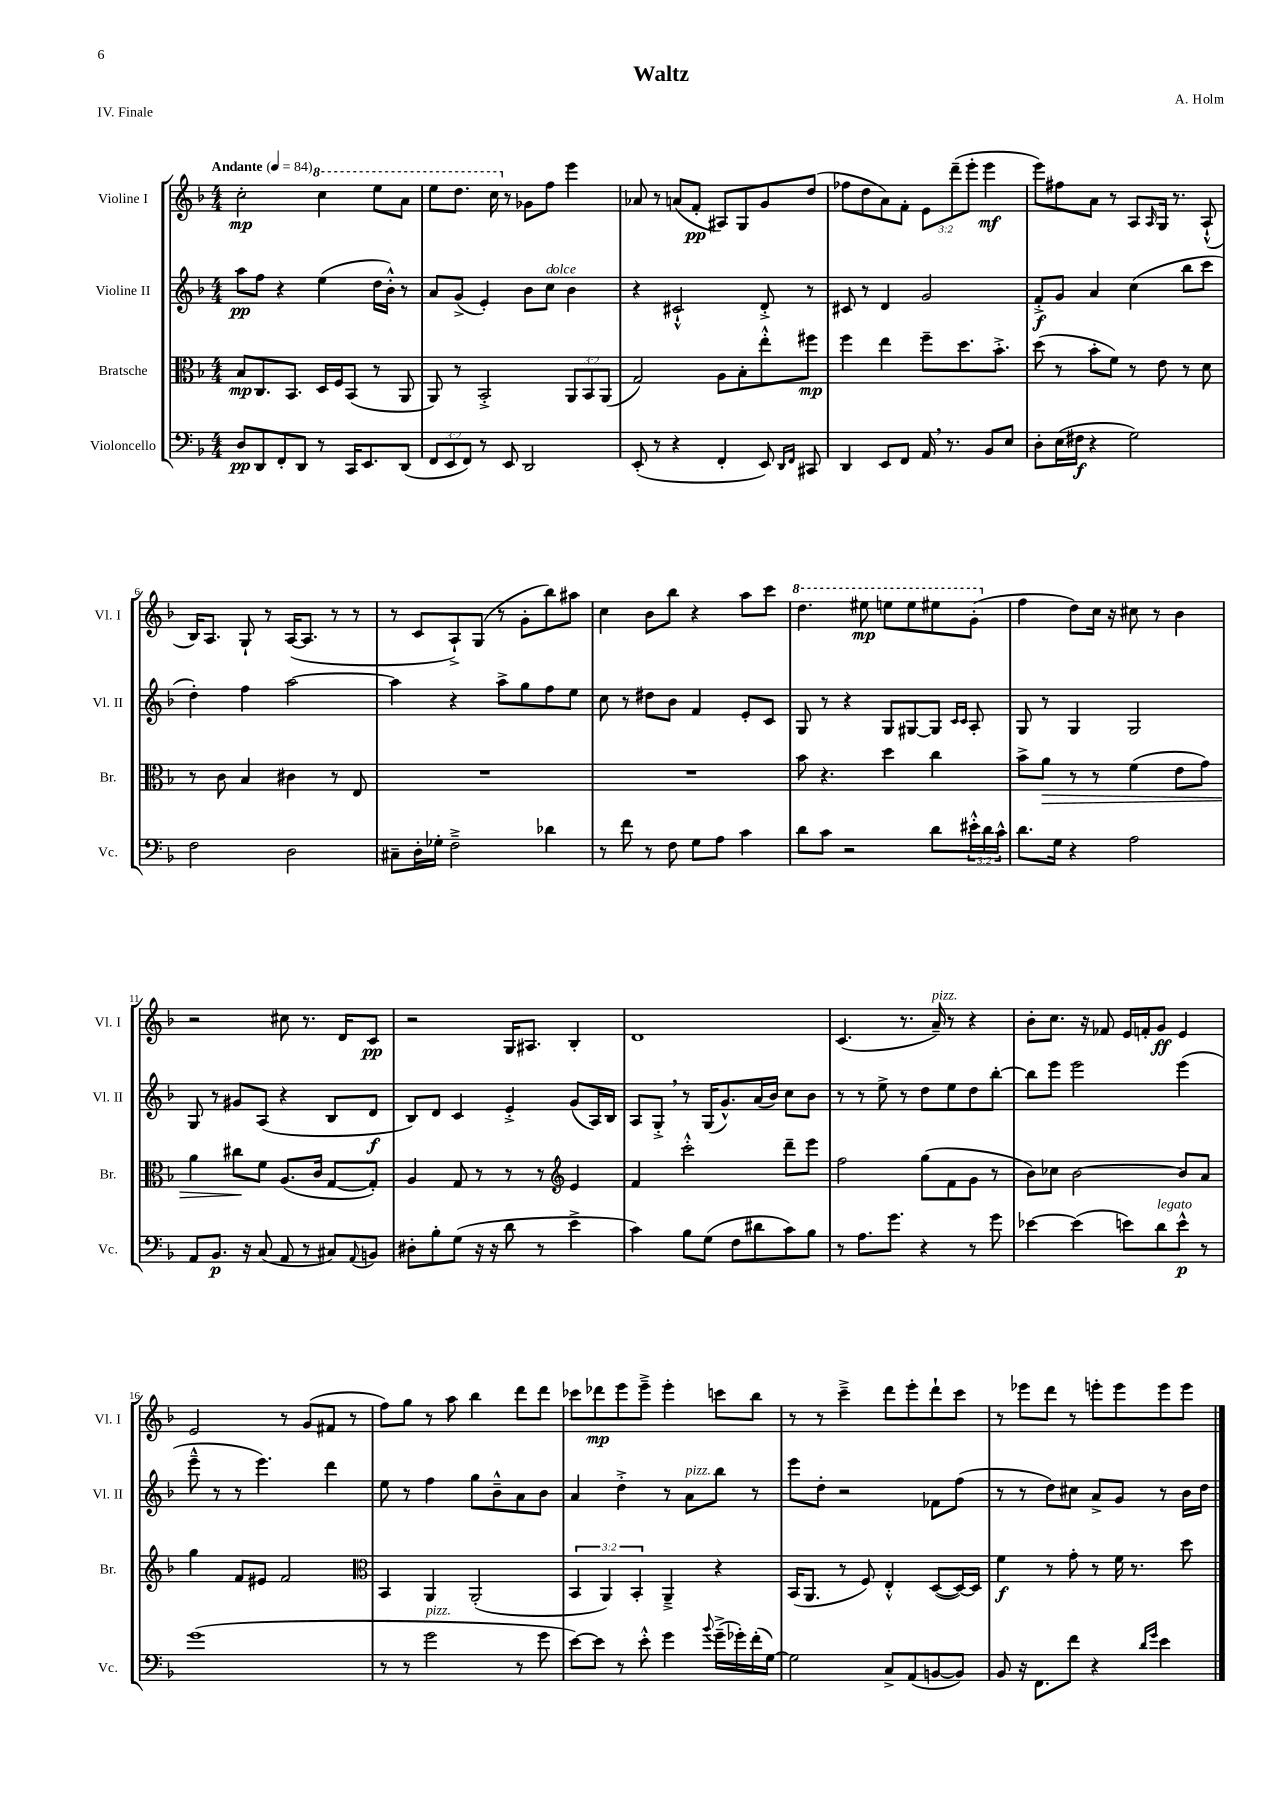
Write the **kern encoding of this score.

**kern	**kern	**kern	**kern
*staff4	*staff3	*staff2	*staff1
*clefF4	*clefC3	*clefG2	*clefG2
*k[b-]	*k[b-]	*k[b-]	*k[b-]
*M4/4	*M4/4	*M4/4	*M4/4
*MM84	*MM84	*MM84	*MM84
8D	8B-	8aa	2cc'
8DD	8.C	8ff	.
8FF'	.	4r	.
.	8.BB-	.	.
8DD	.	.	.
8r	16D	(4ee	4ccc
.	16F	.	.
16CC	(8BB-	.	.
8.EE	.	.	.
.	8r	16dd	8eee
.	.	16b-'^^)	.
(8DD	8AA	8r	8aa
=	=	=	=
12FF	8AA)	8a	8eee
12EE	.	.	.
.	8r	(8g^	8.ddd
12FF)	.	.	.
8r	2BB-'^	4e')	.
.	.	.	16ccc
8EE	.	.	8r
2DD	.	8b-	8g-
.	.	8cc	8ff
.	12AA	4b-	4eee
.	12BB-	.	.
.	(12AA	.	.
=	=	=	=
(8EE'	2G)	4r	8a-
8r	.	.	8r
4r	.	2c#`^^	(8a
.	.	.	8f'
4FF'	8A	.	8A#)
.	8B-'	.	8G
8EE)	8ee'^^	8d'^	8g
16qqDD	.	.	.
16qqFF	.	.	.
8CC#	8ff#	8r	(8dd
=	=	=	=
4DD	4ff	8c#	8ff-
.	.	8r	8dd
8EE	4ee	4d	8a)
8FF	.	.	8f'
16AA	8ff~	2g	12e
8.r	.	.	.
.	.	.	(12ddd~
.	8.dd	.	.
.	.	.	12eee'
8BB-	.	.	4eee
.	8.b-'^	.	.
8E	.	.	.
=	=	=	=
8D'	(8dd	8f'^	8eee)
(16E	8r	8g	8ff#
16F#	.	.	.
4r	8b-'	4a	8a
.	8f)	.	8r
2G)	8r	(4cc	8A
.	.	.	16qqA
.	8e	.	16G
.	.	.	8.r
.	8r	8bb-	.
.	8d	8ccc	(8A`^^
=	=	=	=
2F	8r	4dd')	16B-)
.	.	.	8.A
.	8c	.	.
.	4B-	4ff	8G`
.	.	.	8r
2D	4c#	[2aa	([16A
.	.	.	8.A]
.	8r	.	8r
.	8E	.	8r
=	=	=	=
8C#~	1r	4aa]	8r
16D'	.	.	8c
16G-'	.	.	.
2F~^	.	4r	8A`^)
.	.	.	(8G
.	.	8aa^	8r
.	.	8gg	8g'
4d-	.	8ff	8bb-)
.	.	8ee	8aa#
=	=	=	=
8r	1r	8cc	4cc
8f	.	8r	.
8r	.	8dd#	8b-
8F	.	8b-	8bb-
8G	.	4f	4r
8A	.	.	.
4c	.	8e'	8aa
.	.	8c	8ccc
=	=	=	=
8d	8b-	8G	4.ddd
8c	4.r	8r	.
2r	.	4r	.
.	.	.	8eee#
.	4dd	8G	8eee
.	.	[8G#	8eee
8d	4cc	8G#]	8eee#
.	.	16qqc	.
.	.	16qqc	.
24e#'^^	.	8A'	(8gg'
24d	.	.	.
24c^^	.	.	.
=	=	=	=
8.d	8b-^	8G	4ff
.	8a	8r	.
16G	.	.	.
4r	8r	4G	8dd)
.	8r	.	16cc
.	.	.	16r
2A	(4f	2G	8cc#
.	.	.	8r
.	8e	.	4b-
.	8g)	.	.
=	=	=	=
8AA	4a	8G	2r
8.BB-	.	8r	.
.	8cc#	8g#	.
16r	.	.	.
(8C	8f	(8A	.
8AA	(8.A	4r	8cc#
8r	.	.	8.r
.	16c	.	.
8C#)	[8G	8B-	.
.	.	.	16d
8qqAA	.	.	.
8BB	8G'])	8d	8c
=	=	=	=
8D#'	4A	8B-)	2r
8B-'	.	8d	.
(8G	8G	4c	.
16r	8r	.	.
16r	.	.	.
8d	8r	4e'^	16G
.	.	.	8.A#
8r	8r	.	.
*	*clefG2	*	*
4e^	4e	(8g	4B-'
.	.	16A)	.
.	.	16B-	.
=	=	=	=
4c)	4f	8A	1d
.	.	8G'^	.
8B-	2ccc'^^	8r	.
(8G	.	(16G	.
.	.	8.g^^)	.
8F	.	.	.
8d#	.	(16a	.
.	.	16b-)	.
8c)	8ddd~	8cc	.
8B-	8eee	8b-	.
=	=	=	=
8r	2ff	8r	(4.c
8.A	.	8r	.
.	.	8ee^	.
8.g	.	.	.
.	.	8r	8.r
4r	(8gg	8dd	.
.	.	.	16a~)
.	8f	8ee	8r
8r	8g	8dd	4r
8g	8r	[8bb-'	.
=	=	=	=
[4e-	8b-)	8bb-]	8b-'
.	8cc-	8eee	8.cc
(4e-]	[2b-	2eee	.
.	.	.	16r
.	.	.	8f-
8e)	.	.	16e
.	.	.	16f'
8d	.	.	8g
8e^^	8b-]	(4eee	4e
8r	8a	.	.
=	=	=	=
(1g	4gg	8eee~^^	2e
.	.	8r	.
.	8f	8r	.
.	8e#	4.eee)	.
.	2f	.	8r
.	.	.	(8g
.	.	4ddd	8f#
.	.	.	8r
=	=	=	=
*	*clefC3	*	*
8r	4BB-	8ee	8ff)
8r	.	8r	8gg
2g	4AA	4ff	8r
.	.	.	8aa
.	(2AA'	8gg	4bb-
.	.	8b-~^^	.
8r	.	8a	8ddd
8g	.	8b-	8ddd
=	=	=	=
[8e)	6BB-	4a	8ccc-
8e]	.	.	8ddd-
.	6AA)	.	.
8r	.	4dd'^	8eee
.	6BB-'	.	.
8e'^^	.	.	8eee~^
4g	4AA~^	8r	4eee'
.	.	8a	.
8qqb-	.	.	.
(16g~^	4r	8bb-	8ccc
16g-')	.	.	.
(16f'	.	8r	8bb-
[16G)	.	.	.
=	=	=	=
2G]	(16BB-	8eee	8r
.	8.AA	.	.
.	.	8dd'	8r
.	8r	2r	4ccc~^
.	8F)	.	.
8C^	4E'^^	.	8ddd
(8AA	.	.	8eee'
[8BB	([8D	8f-	8ddd`
8BB])	16D_)	(8ff	8ccc
.	16D]	.	.
=	=	=	=
8BB-	4f	8r	8r
16r	.	8r	8eee-
8.FF	.	.	.
.	8r	8dd)	8ddd
8f	8g'	8cc#	8r
4r	8r	8a^	8eee'
.	16f	8g	8eee
.	8.r	.	.
16qqd	.	.	.
16qqg	.	.	.
4e	.	8r	8eee
.	8dd	16b-	8eee
.	.	16dd	.
==	==	==	==
*-	*-	*-	*-
